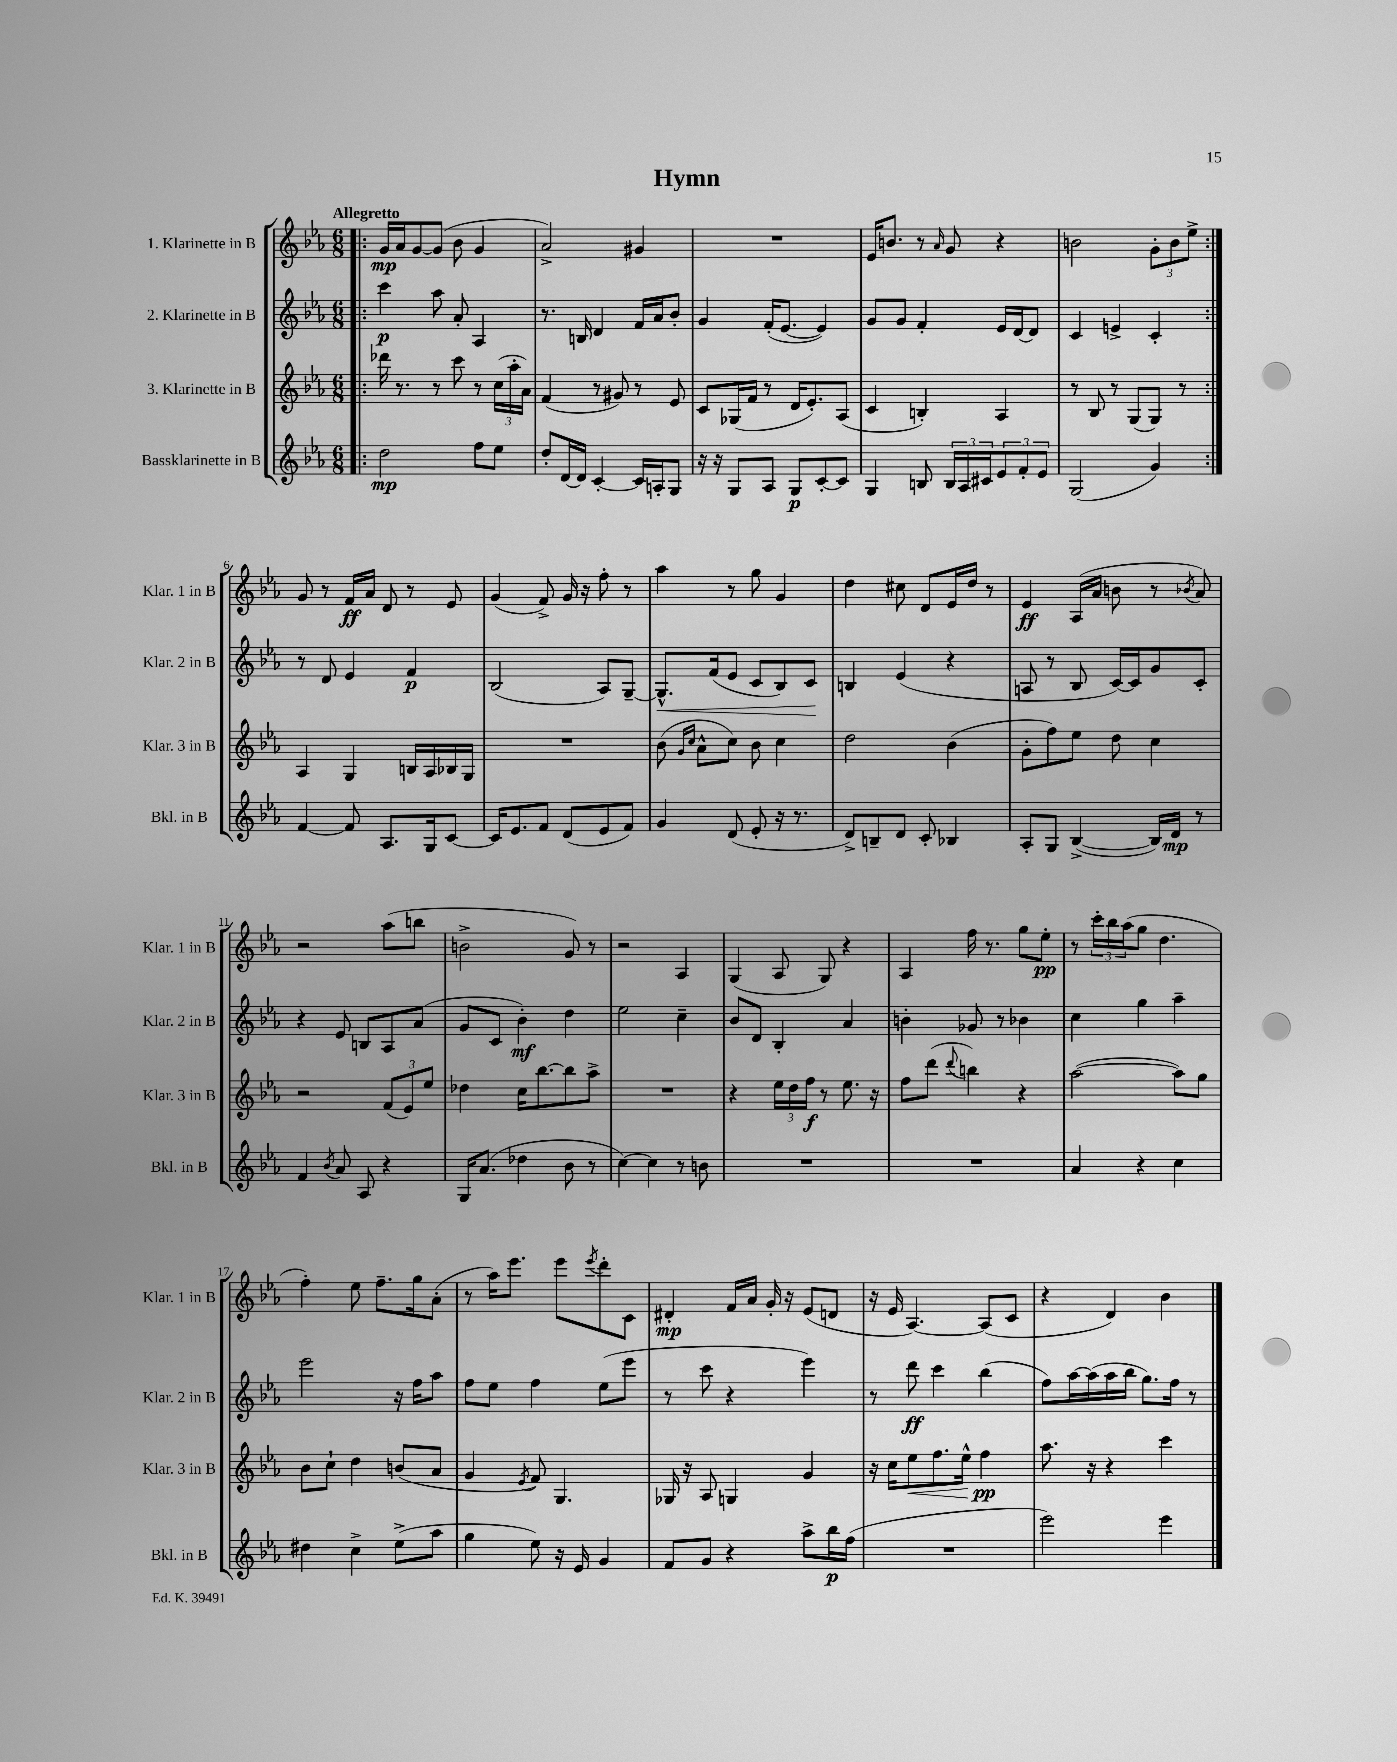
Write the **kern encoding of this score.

**kern	**kern	**kern	**kern
*staff4	*staff3	*staff2	*staff1
*clefG2	*clefG2	*clefG2	*clefG2
*k[b-e-a-]	*k[b-e-a-]	*k[b-e-a-]	*k[b-e-a-]
*M6/8	*M6/8	*M6/8	*M6/8
=!|:	=!|:	=!|:	=!|:
2dd	16ddd-	4ccc	16g
.	8.r	.	16a-
.	.	.	[8g
.	8r	8aa-	(8g]
.	8ccc	8a-'	8b-
8ff	8r	4A-	4g
8ee-	(24cc	.	.
.	24aa-'	.	.
.	24a-)	.	.
=	=	=	=
8dd'	(4f	8.r	2a-^)
[16d	.	.	.
16d]	.	16B	.
[4c'	8r	4d	.
.	8g#)	.	.
16c]	8r	16f	4g#
16A'	.	16a-	.
8G	8e-	8b-'	.
=	=	=	=
16r	8c	4g	2.r
16r	.	.	.
8G	(16G-	.	.
.	16f	.	.
8A-	8r	(16f'	.
.	.	[8.e-	.
8G	16d	.	.
.	8.e-')	.	.
[8c'	.	4e-])	.
8c]	(8A-	.	.
=	=	=	=
4G	4c	8g	16e-
.	.	.	8.b
.	.	8g	.
8B	4B')	4f'	8r
.	.	.	16qqa-
24B	.	.	8g
24A-	.	.	.
24c#	.	.	.
12e-	4A-	16e-	4r
.	.	[16d	.
12f'	.	.	.
.	.	8d]	.
12e-	.	.	.
=	=	=	=
(2G	8r	4c	2b
.	8B-	.	.
.	8r	4e^	.
.	(8G	.	.
4g)	8G)	4c'	12g'
.	.	.	12b
.	8r	.	.
.	.	.	12ee-^
=:|!	=:|!	=:|!	=:|!
[4f	4A-	8r	8g
.	.	8d	8r
8f]	4G	4e-	16f
.	.	.	16a-
8.A-	.	.	8d
.	16B	4f	8r
16G	16A-	.	.
[8c	16B-	.	8e-
.	16G	.	.
=	=	=	=
16c]	2.r	(2B-	(4g
8.e-	.	.	.
8f	.	.	8f^)
(8d	.	.	16g
.	.	.	16r
8e-	.	8A-)	8ff'
8f)	.	[8G~	8r
=	=	=	=
4g	(8b-	8.G^^]	4aa-
.	16qqg	.	.
.	16qqcc	.	.
.	8a-^^	.	.
.	.	(16f	.
(8d	8cc)	8e-	8r
8e-'	8b-	8c	8gg
16r	4cc	8B-)	4g
8.r	.	.	.
.	.	8c	.
=	=	=	=
8d^)	2dd	4B	4dd
8B~	.	.	.
8d	.	(4e-	8cc#
8c'	.	.	8d
4B-	(4b-	4r	16e-
.	.	.	16dd
.	.	.	8r
=	=	=	=
8A-'	8g'	8A	4e-
8G	8ff)	8r	.
([4B-^	8ee-	8B-	(16A-
.	.	.	16a-
.	8dd	[16c)	8b
.	.	16c]	.
16B-])	4cc	8g	8r
16d	.	.	.
.	.	.	8qb-
8r	.	8c'	8a-)
=	=	=	=
4f	2r	4r	2r
8qb-	.	.	.
8a-	.	8e-	.
8A-	.	8B	.
4r	(12f	8A-	(8aa-
.	12e-)	.	.
.	.	(8a-	8bb
.	12ee-	.	.
=	=	=	=
16G	4dd-	8g	2b^
(8.a-	.	.	.
.	.	8c	.
4dd-	16cc	4b-')	.
.	[8.bb-	.	.
8b-	8bb-]	4dd	8g)
8r	8aa-^	.	8r
=	=	=	=
[4cc)	2.r	2ee-	2r
4cc]	.	.	.
8r	.	4cc~	4A-
8b	.	.	.
=	=	=	=
2.r	4r	8b-	(4G
.	.	8d	.
.	24ee-	4B-'	8A-
.	24dd	.	.
.	24ff	.	.
.	8r	.	8G)
.	8.ee-	4a-	4r
.	16r	.	.
=	=	=	=
2.r	8ff	4b'	4A-
.	(8ddd	.	.
.	8qqddd	.	.
.	4bb)	8g-	16ff
.	.	.	8.r
.	.	8r	.
.	4r	4b-	8gg
.	.	.	8ee-'
=	=	=	=
4a-	([2aa-	4cc	8r
.	.	.	24ccc'
.	.	.	24bb-
.	.	.	(24aa-
4r	.	4gg	8gg
.	.	.	4.dd
4cc	8aa-])	4aa-~	.
.	8gg	.	.
=	=	=	=
4dd#	8b-	2eee-	4ff')
.	8cc`	.	.
4cc^	4dd	.	8ee-
.	.	.	8.ff~
(8ee-^	(8b	16r	.
.	.	16ff	16gg
8aa-	8a-	8aa-	(8a-'
=	=	=	=
4gg	4g	8ff	8r
.	.	8ee-	16aa-)
.	.	.	8.eee-
.	8qe-	.	.
8ee-)	8f)	4ff	.
16r	4.G	.	8eee-
16e-	.	.	.
.	.	.	8qeee-
4g	.	(8ee-	8ddd'
.	.	8eee-	8c
=	=	=	=
8f	16G-	8r	4d#'
.	16r	.	.
8g	8A-	8ccc	.
4r	4G	4r	16f
.	.	.	16a-
.	.	.	16g'
.	.	.	16r
8aa-^	4g	4eee-)	(8e-
16bb-	.	.	8d
(16ff	.	.	.
=	=	=	=
2.r	16r	8r	16r
.	16cc	.	16e-
.	8ee-	8ddd	[4.A-)
.	8.ff	4ccc	.
.	16ee-^^	.	.
.	4ff	(4bb-	(8A-]
.	.	.	8c
=	=	=	=
2eee-)	8.aa-	8ff)	4r
.	.	[16aa-	.
.	16r	(16aa-]	.
.	4r	16aa-	4d)
.	.	16bb-	.
.	.	8.gg)	.
4eee-	4ccc	.	4b-
.	.	16ff	.
.	.	8r	.
==	==	==	==
*-	*-	*-	*-
